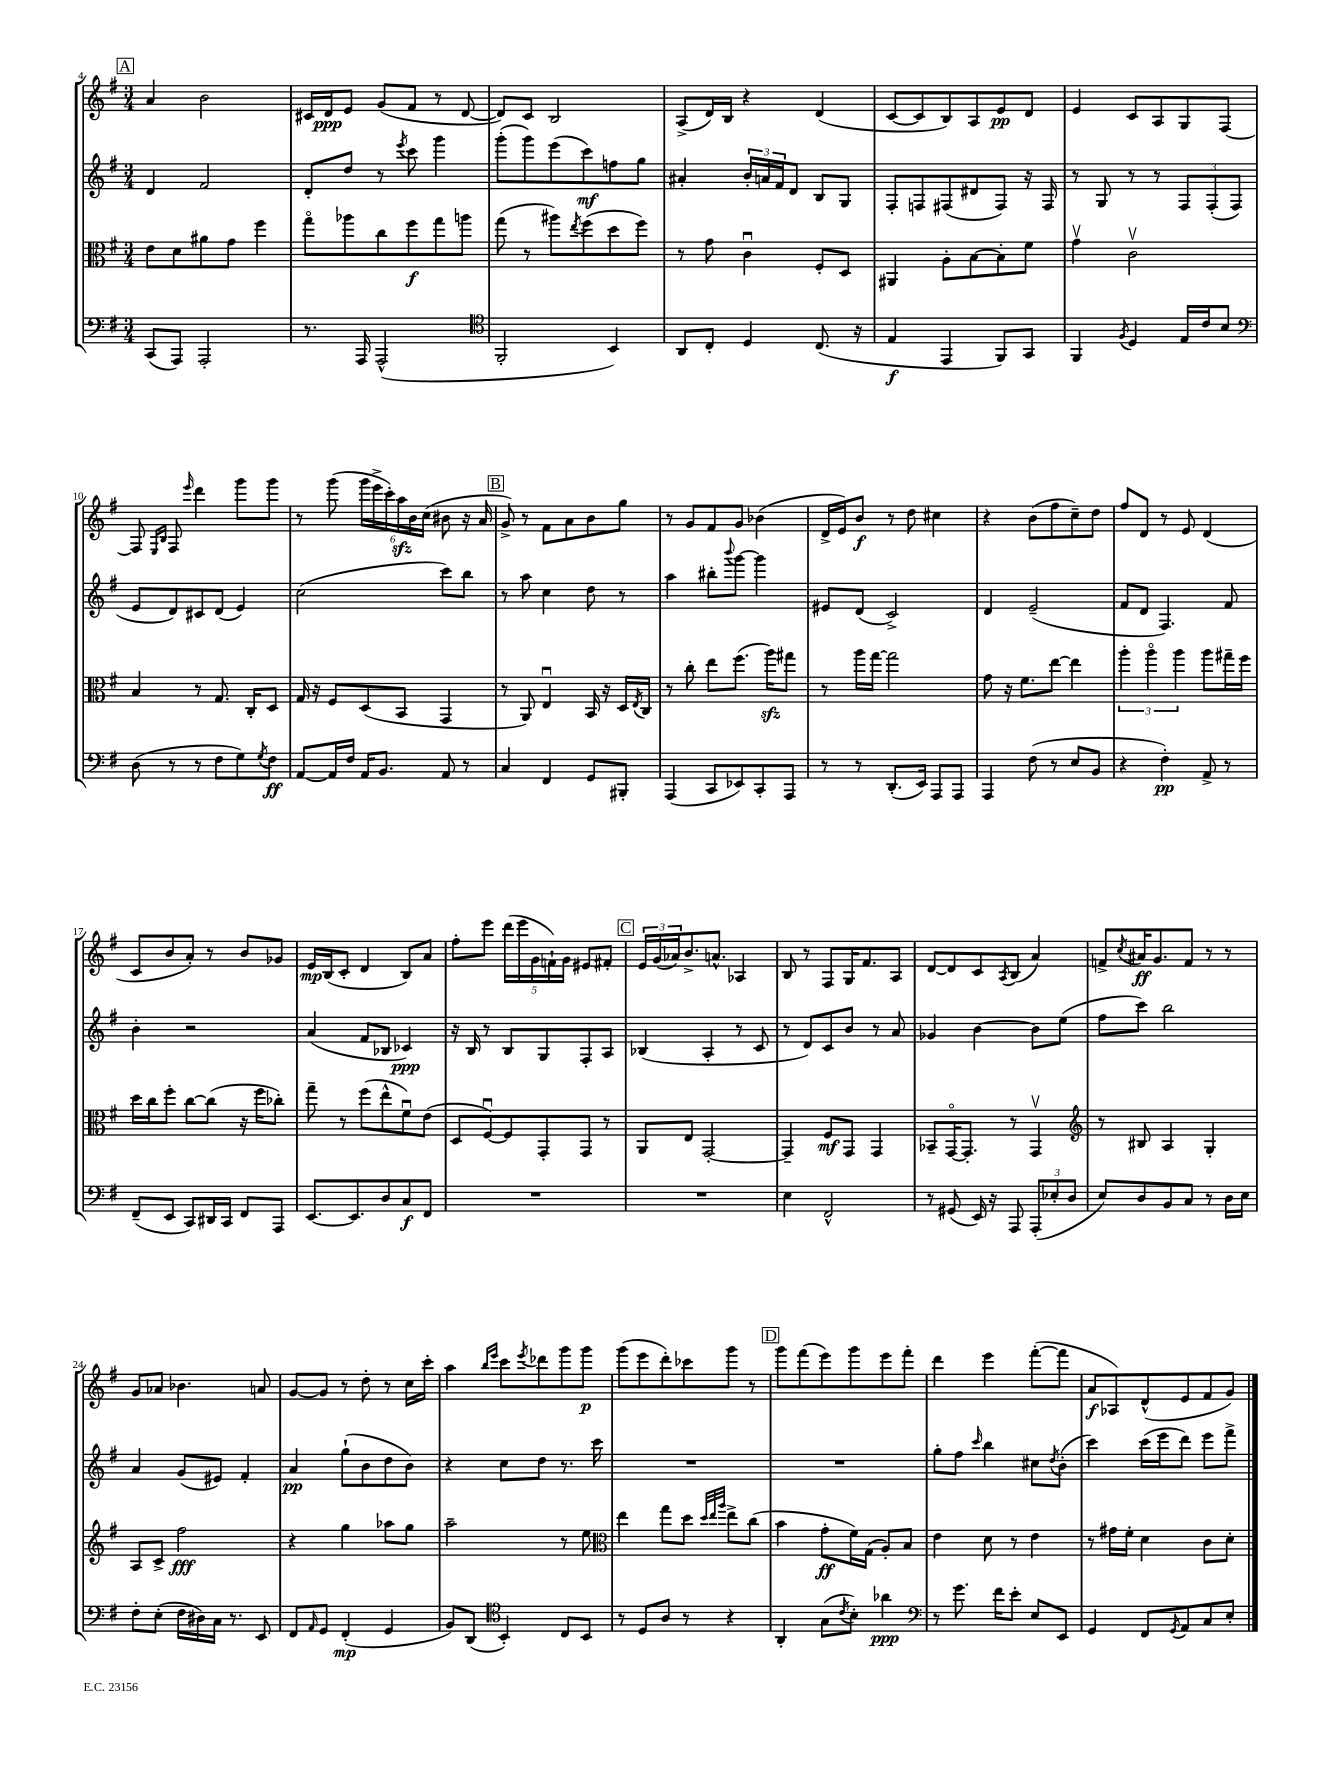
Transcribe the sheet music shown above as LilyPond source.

<<
\new StaffGroup <<
\new Staff = "s0" {
    \clef treble \key g \major \numericTimeSignature \time 3/4
    \mark \markup { \box "A" } a'4 b'2 |
    cis'16 d'16\ppp e'8 g'8( fis'8 r8 d'8~ |
    d'8) c'8 b2 |
    a8->( d'16) b16 r4 d'4( |
    c'8~ c'8 b8) a8 e'8\pp d'8 |
    e'4 c'8 a8 g8 fis8~ |
    fis8 \grace { e16 b16 } fis8 \grace { e'''16 } d'''4 g'''8 g'''8 |
    r8 g'''8( \tuplet 6/4 { g'''16 e'''16-> c'''16-.) a''16\sfz b'16 c''16( } bis'8 r16 a'16 |
    \mark \markup { \box "B" } g'8->) r8 fis'8 a'8 b'8 g''8 |
    r8 g'8 fis'8 g'8 bes'4( |
    d'16-> e'16) b'8\f r8 d''8 cis''4 |
    r4 b'8( fis''8 c''8--) d''8 |
    fis''8 d'8 r8 e'8 d'4( |
    c'8 b'8 a'8-.) r8 b'8 ges'8 |
    e'16\mp b16( c'8-. d'4 b8) a'8 |
    fis''8-. e'''8 \tuplet 5/4 { d'''16( e'''16 g'16 f'16-!) g'16 } eis'8 fis'8-. |
    \mark \markup { \box "C" } \tuplet 3/2 { e'16 g'16( aes'16) } b'8.-> a'8.-^ aes4 |
    b8 r8 fis8 g16 fis'8. a8 |
    d'8~ d'8 c'8 \acciaccatura { a8 } b8( a'4) |
    f'8-> \acciaccatura { c''8 } ais'16\ff g'8. f'8 r8 r8 |
    g'8 aes'8 bes'4. a'8 |
    g'8~ g'8 r8 d''8-. r8 c''16 c'''16-. |
    a''4 \grace { b''16 e'''16 } c'''8 \acciaccatura { e'''8 } des'''8 g'''8 g'''8\p |
    g'''8( e'''8 d'''8-.) ces'''8 g'''8 r8 |
    \mark \markup { \box "D" } g'''8 fis'''8( e'''8) g'''8 e'''8 fis'''8-. |
    d'''4 e'''4 fis'''8~-.( fis'''8 |
    a'8\f aes8) d'8-^( e'8 fis'8 g'8) \bar "|." |
}
\new Staff = "s1" {
    \clef treble \key g \major \numericTimeSignature \time 3/4
    \mark \markup { \box "A" } d'4 fis'2 |
    d'8-. d''8 r8 \acciaccatura { e'''8 } c'''8 g'''4 |
    g'''8-.( g'''8) e'''8( c'''8\mf) f''8 g''8 |
    ais'4-. \tuplet 3/2 { b'16-. a'16 fis'16 } d'8 b8 g8 |
    fis8-. f8 fis8( dis'8 fis8) r16 fis16 |
    r8 g8 r8 r8 \tuplet 3/2 { fis8 fis8-.( fis8 } |
    e'8 d'8) cis'8 d'8( e'4) |
    c''2( c'''8) b''8 |
    \mark \markup { \box "B" } r8 a''8 c''4 d''8 r8 |
    a''4 bis''8-. \appoggiatura { b'''8 } g'''8~ g'''4 |
    eis'8 d'8( c'2->) |
    d'4 e'2--( |
    fis'8 d'8 fis4.) fis'8 |
    b'4-. r2 |
    a'4( fis'8 bes8 ces'4\ppp) |
    r16 b16 r8 b8 g8 fis8-. a8 |
    \mark \markup { \box "C" } bes4( a4-. r8 c'8 |
    r8 d'8) c'8 b'8 r8 a'8 |
    ges'4 b'4~ b'8 e''8( |
    fis''8 c'''8) b''2 |
    a'4 g'8( eis'8) fis'4-. |
    a'4\pp g''8-!( b'8 d''8 b'8) |
    r4 c''8 d''8 r8. c'''16 |
    R2. |
    \mark \markup { \box "D" } R2. |
    g''8-. fis''8 \grace { c'''16 } b''4 cis''8 \acciaccatura { d''8 } b'8-.( |
    c'''4) c'''16( e'''16 d'''8) e'''8 fis'''8-> \bar "|." |
}
\new Staff = "s2" {
    \clef alto \key g \major \numericTimeSignature \time 3/4
    \mark \markup { \box "A" } e'8 d'8 ais'8 g'8 fis''4 |
    g''8\flageolet aes''8 c''8 fis''8\f g''8 a''8 |
    g''8( r8 ais''8) \acciaccatura { e''8 } fis''8( d''8 fis''8) |
    r8 g'8 c'4\downbow fis8-. d8 |
    ais,4 a8-. b8~ b8-. fis'8 |
    g'4\upbow c'2\upbow |
    b4 r8 g8. c16-. d8 |
    g16 r16 fis8 d8( b,8 g,4 |
    \mark \markup { \box "B" } r8 a,8) e4\downbow b,16 r16 d16 \acciaccatura { e8 } c16 |
    r8 c''8-. e''8 fis''8.( a''16\sfz) gis''8 |
    r8 a''16 g''16~ g''2 |
    g'8 r16 fis'8. e''8~ e''4 |
    \tuplet 3/2 { a''4-. a''4\flageolet a''4 } a''8 gis''16-- fis''16 |
    d''16 c''16 fis''8-. c''8~ c''8( r16 fis''16 ces''8-.) |
    g''8-- r8 fis''8( e''8-^ fis'8\downbow) e'8( |
    d8 fis8~\downbow) fis8 g,8-. g,8 r8 |
    \mark \markup { \box "C" } a,8 e8 g,2~-. |
    g,4-- fis8\mf g,8 g,4 |
    bes,8-- g,16~\flageolet g,8.-. r8 g,4\upbow |
    \clef treble r8 bis8 a4 g4-. |
    a8 c'8-> fis''2\fff |
    r4 g''4 aes''8 g''8 |
    a''2-- r8 e''8 |
    \clef alto e''4 g''8 d''8 \grace { d''32 e''32 a''32 } e''8-> c''8( |
    \mark \markup { \box "D" } b'4 g'8-.\ff fis'16) g16( a8-.) b8 |
    e'4 d'8 r8 e'4 |
    r8 gis'16 fis'16-. d'4 c'8 d'8-. \bar "|." |
}
\new Staff = "s3" {
    \clef bass \key g \major \numericTimeSignature \time 3/4
    \mark \markup { \box "A" } c,8( a,,8) a,,2-. |
    r8. a,,16 a,,2-^( |
    \clef tenor fis,2-. b,4) |
    a,8 c8-. d4 c8.( r16 |
    e4\f e,4 fis,8) g,8 |
    fis,4 \acciaccatura { fis8 } d4 e16 c'16 b8 |
    \clef bass d8( r8 r8 fis8 g8) \acciaccatura { g8 } fis8\ff |
    a,8~ a,16 fis16 a,16 b,8. a,8 r8 |
    \mark \markup { \box "B" } c4 fis,4 g,8 bis,,8-. |
    a,,4( c,8 ees,8) c,8-. a,,8 |
    r8 r8 d,8.-.( e,16) a,,8 a,,8 |
    a,,4 fis8( r8 e8 b,8 |
    r4 fis4-.\pp) a,8-> r8 |
    fis,8--( e,8 c,8) dis,16 c,16 fis,8 a,,8 |
    e,8.~ e,8. d8 c8\f fis,8 |
    R2. |
    \mark \markup { \box "C" } R2. |
    e4 fis,2-^ |
    r8 gis,8( e,16) r16 a,,8 \tuplet 3/2 { a,,8-.( ees8-. d8 } |
    e8) d8 b,8 c8 r8 d16 e16 |
    fis8-. e8-.( fis16 dis16) c16 r8. e,8 |
    fis,8 \grace { a,16 } g,8 fis,4-.\mp( g,4 |
    b,8) d,8( \clef tenor b,4-.) c8 b,8 |
    r8 d8 a8 r8 r4 |
    \mark \markup { \box "D" } a,4-. g8( \acciaccatura { c'8 } b8-.) aes'4\ppp |
    \clef bass r8 g'8. fis'16 e'8-. e8 e,8 |
    g,4 fis,8 \acciaccatura { g,8 } a,8 c8 e8-. \bar "|." |
}
>>
>>
\layout { \context { \Score currentBarNumber = #4 } }
